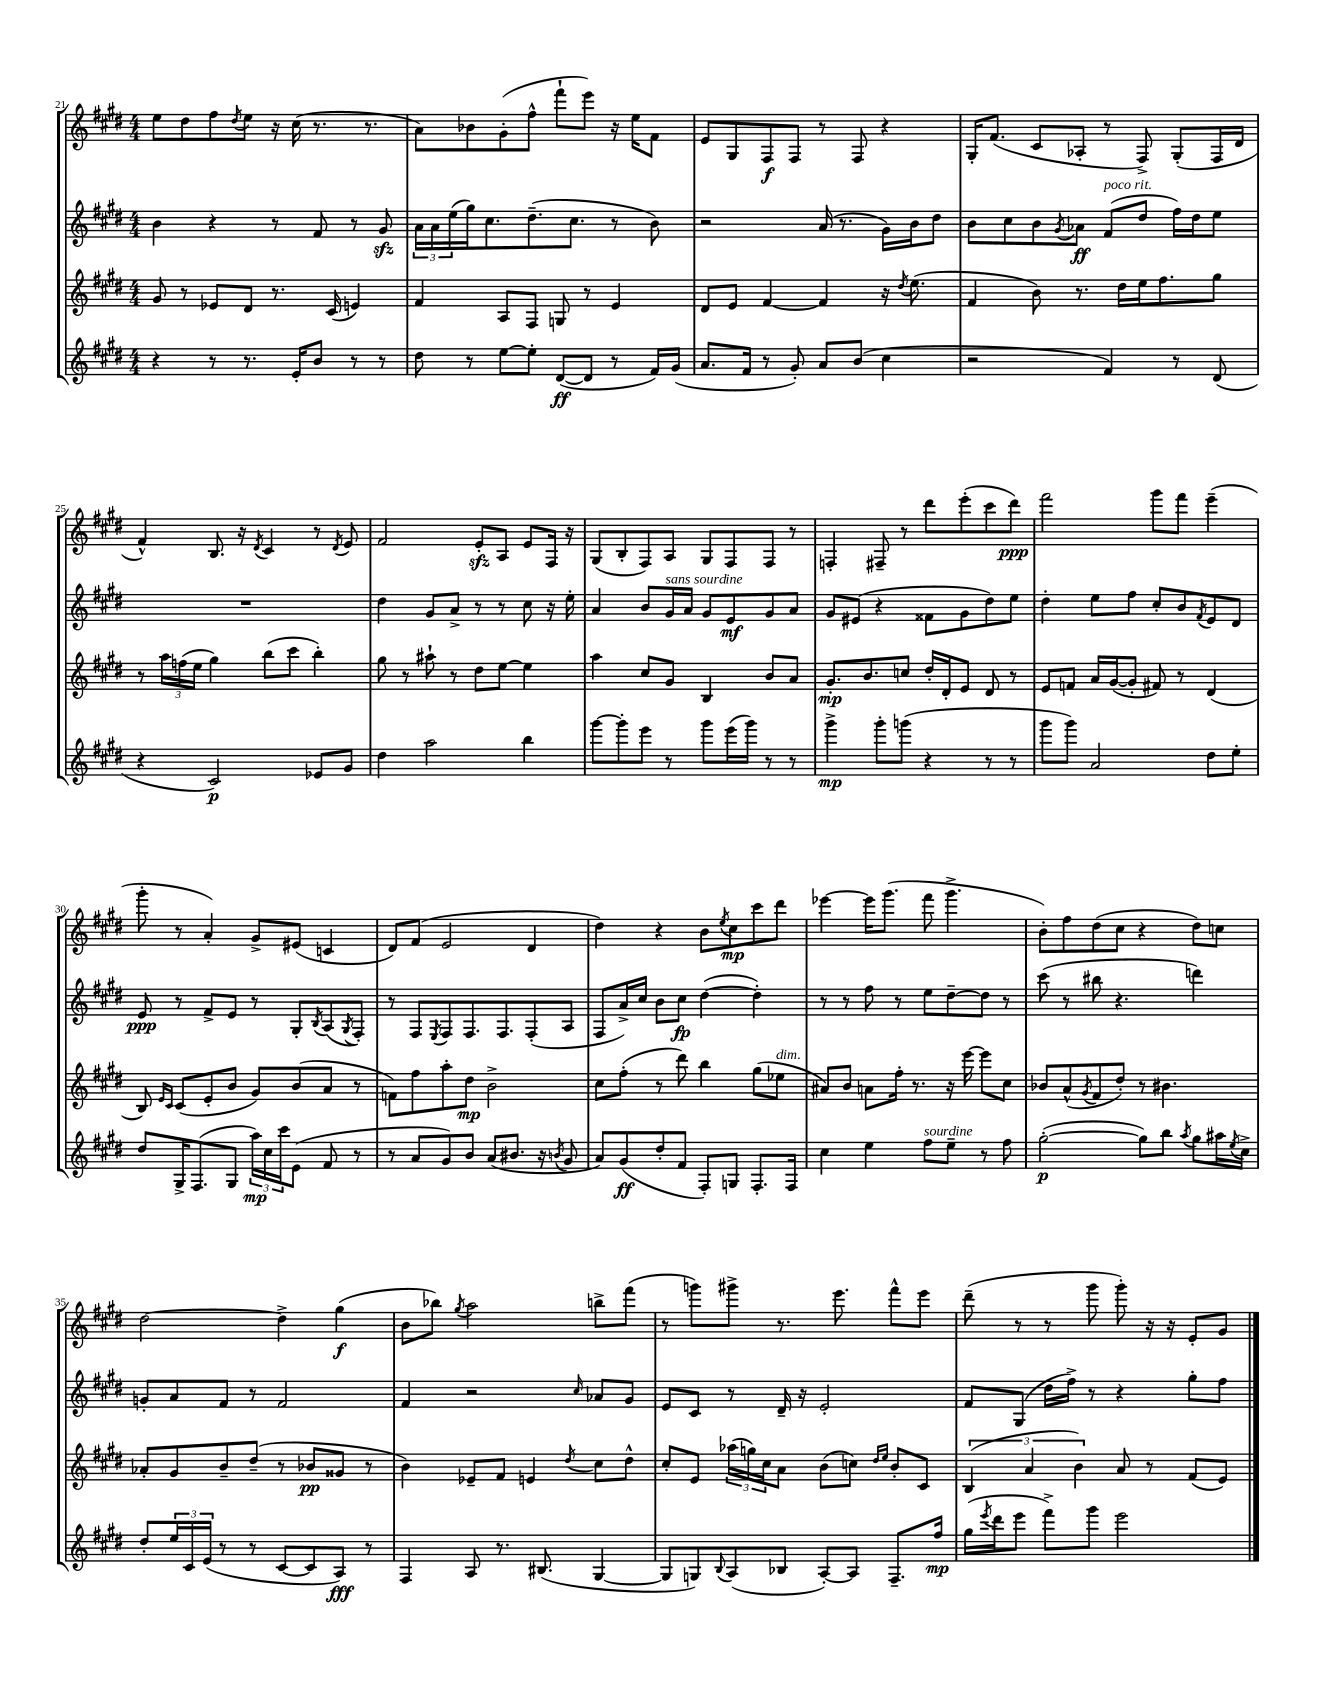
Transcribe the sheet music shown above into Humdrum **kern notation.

**kern	**kern	**kern	**kern
*staff4	*staff3	*staff2	*staff1
*clefG2	*clefG2	*clefG2	*clefG2
*k[f#c#g#d#]	*k[f#c#g#d#]	*k[f#c#g#d#]	*k[f#c#g#d#]
*M4/4	*M4/4	*M4/4	*M4/4
4r	8g#	4b	8ee
.	8r	.	8dd#
8r	8e-	4r	8ff#
.	.	.	8qdd#
8.r	8d#	.	8ee
.	8.r	8r	16r
16e'	.	.	(16cc#
8b	.	8f#	8.r
.	(16c#	.	.
8r	4e)	8r	.
.	.	.	8.r
8r	.	8g#	.
=	=	=	=
8dd#	4f#	24a	8a)
.	.	24a	.
.	.	(24ee	.
8r	.	16gg#)	8b-
.	.	8.cc#	.
[8ee	8A	.	(8g#'
8ee']	8F#	(8.dd#~	8ff#^^
([8d#	8G	.	8fff#`
.	.	8.cc#	.
8d#]	8r	.	8eee)
8r	4e	8r	16r
.	.	.	16ee
16f#)	.	8b)	8f#
(16g#	.	.	.
=	=	=	=
8.a	8d#	2r	8e
.	8e	.	8G#
16f#	.	.	.
8r	[4f#	.	8F#
8g#')	.	.	8F#
8a	4f#]	(16a	8r
.	.	8.r	.
(8b	.	.	8F#
4cc#	16r	16g#)	4r
.	8qdd#	.	.
.	(8.ee	16b	.
.	.	8dd#	.
=	=	=	=
2r	4f#	8b	16G#'
.	.	.	(8.f#
.	.	8cc#	.
.	8b)	8b	8c#
.	.	8qg#	.
.	8.r	8a-	8A-'
4f#)	.	(8f#	8r
.	16dd#	.	.
.	16ee	8dd#	8F#^)
.	8.ff#	.	.
8r	.	16ff#)	(8G#'
.	.	16dd#	.
(8d#	8gg#	8ee	16F#
.	.	.	16d#
=	=	=	=
4r	8r	1r	4f#^^)
.	24aa	.	.
.	(24ff	.	.
.	24ee	.	.
2c#)	4gg#)	.	8.B
.	.	.	16r
.	.	.	8qd#
.	(8bb	.	4c#
.	8ccc#	.	.
8e-	4bb')	.	8r
.	.	.	8qd#
8g#	.	.	8e
=	=	=	=
4dd#	8gg#	4dd#	2f#
.	8r	.	.
2aa	8aa#`	8g#	.
.	8r	8a^	.
.	8dd#	8r	8e'
.	[8ee	8r	8A
4bb	4ee]	8cc#	8e
.	.	16r	16F#
.	.	16ee'	16r
=	=	=	=
[8ggg#	4aa	4a	(8G#
8ggg#']	.	.	8B'
8eee	8cc#	8b	8F#)
8r	8g#	16g#	8A
.	.	16a	.
8ggg#	4B	8g#	8G#
(16eee	.	8e	8F#
16ggg#)	.	.	.
8r	8b	8g#	8F#
8r	8a	8a	8r
=	=	=	=
4ggg#^	8.g#'	8g#	4F'
.	.	(8e#	.
.	8.b	.	.
8ggg#'	.	4r	8F#~
(8ggg	8cc	.	8r
4r	16dd#'	8f##	8ddd#
.	16d#'	.	.
.	8e	8g#	(8eee'
8r	8d#	8dd#)	8ccc#
8r	8r	8ee	8ddd#)
=	=	=	=
8ggg#	8e	4dd#'	2fff#
8ggg#)	8f	.	.
2a	16a	8ee	.
.	([16g#	.	.
.	8g#']	8ff#	.
.	8f#)	8cc#'	8ggg#
.	8r	8b	8fff#
.	.	8qf#	.
8dd#	(4d#	8e	(4eee~
8ee'	.	8d#	.
=	=	=	=
8dd#	8B)	8e	8ggg#'
.	16qqe	.	.
.	16qqc#	.	.
16G#^	(8c#	8r	8r
(8.F#	.	.	.
.	8e'	8f#^	4a')
8G#	8b	8e	.
24aa)	8g#)	8r	8g#^
24cc#	.	.	.
24ccc#	.	.	.
(8e	(8b	8G#'	(8e#
.	.	8qB	.
8f#	8a	(8A	4c
.	.	8qG#	.
8r	8r	8F#')	.
=	=	=	=
8r	8f)	8r	8d#)
8a	8ff#	8F#	(8f#
.	.	8qE	.
8g#)	8aa'	8F#	2e
8b	8dd#	8.F#	.
(8a	2b^	.	.
.	.	8.F#	.
8.b#	.	.	.
.	.	(8F#'	4d#
16r	.	.	.
8qb	.	.	.
8g#	.	8A	.
=	=	=	=
8a)	8cc#	8F#	4dd#)
(8g#	(8ff#'	16a^)	.
.	.	16cc#	.
8dd#'	8r	8b	4r
8f#	8ddd#)	8cc#	.
8F#')	4bb	([4dd#	8b
.	.	.	8qee
8G	.	.	8cc#
8.F#'	(8gg#	4dd#'])	8ccc#
.	8ee-	.	8ddd#
16F#	.	.	.
=	=	=	=
4cc#	8a#)	8r	[4eee-
.	8b	8r	.
4ee	8a	8ff#	16eee-]
.	.	.	(8.ggg#
.	16ff#'	8r	.
.	8.r	.	.
8ff#	.	8ee	8fff#
8ee~	16r	[8dd#~	4.ggg#^
.	[16eee	.	.
8r	8eee]	8dd#]	.
8ff#	8cc#	8r	.
=	=	=	=
([2gg#'	8b-	(8ccc#	8b')
.	(8a^^	8r	8ff#
.	8qg#	.	.
.	8f#	8bb#	(8dd#
.	8dd#')	4.r	8cc#
8gg#])	8r	.	4r
8bb	4.b#	.	.
8qaa	.	.	.
8gg#	.	4ddd)	8dd#)
16aa#	.	.	8cc
8qee	.	.	.
16cc#^	.	.	.
=	=	=	=
8dd#'	8a-'	8g'	[2dd#
24ee	8g#	8a	.
24c#	.	.	.
(24e	.	.	.
8r	8b~	8f#	.
8r	(8dd#~	8r	.
[8c#	8r	2f#	4dd#^]
8c#]	8b-	.	.
8A)	8g##	.	(4gg#
8r	8r	.	.
=	=	=	=
4F#	4b)	4f#	8b
.	.	.	8bb-)
.	.	.	8qgg#
8A	8e-~	2r	2aa
8.r	8f#	.	.
.	4e	.	.
(8.B#	.	.	.
.	8qdd#	16qqcc#	.
[4G#	8cc#	8a-	8bb^
.	8dd#^^	8g#	(8fff#
=	=	=	=
8G#]	8cc#'	8e	8r
8G)	8e	8c#	8ggg)
8qqB	.	.	.
(8A	(24aa-	8r	8ggg#^
.	24gg)	.	.
.	24cc#	.	.
8B-	8a	16d#~	8.r
.	.	16r	.
[8A')	(8b	2e'	.
.	.	.	8.eee
8A]	8cc)	.	.
.	16qqdd#	.	.
.	16qqee	.	.
8.F#~	8b'	.	8fff#^^
.	8c#	.	8eee
16ff#	.	.	.
=	=	=	=
(16gg#	(6B	8f#	(8ddd#~
8qeee	.	.	.
16ddd#	.	.	.
8eee	.	(8G#	8r
.	6a	.	.
8fff#^)	.	16dd#	8r
.	.	16ff#^)	.
.	6b)	.	.
8ggg#	.	8r	8ggg#
2eee	8a	4r	8ggg#')
.	8r	.	16r
.	.	.	16r
.	(8f#	8gg#'	8e'
.	8e)	8ff#	8g#
==	==	==	==
*-	*-	*-	*-
